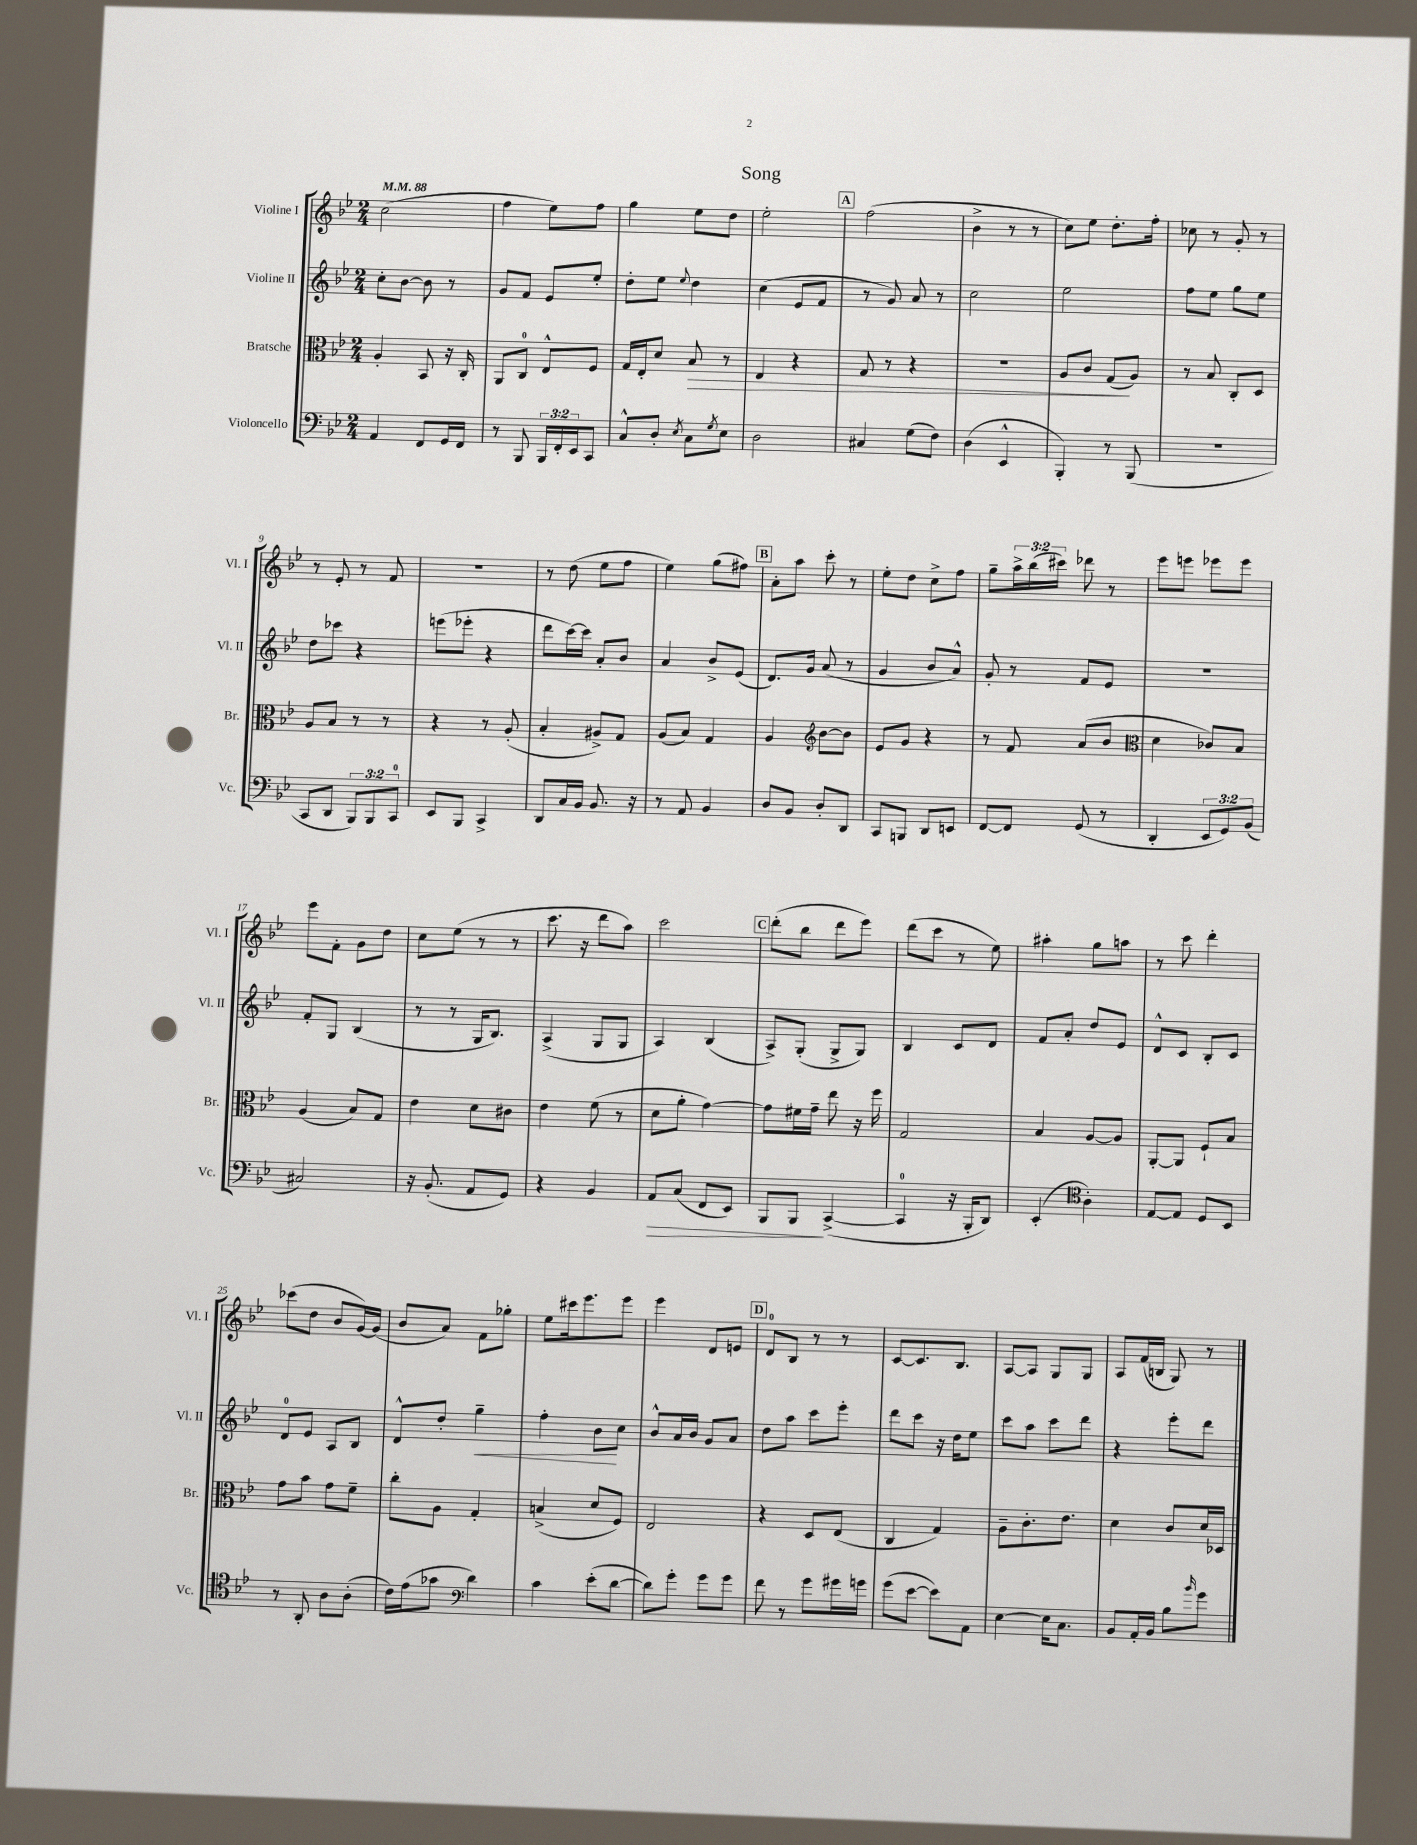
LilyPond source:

\header { title = "Song" }
<<
\new StaffGroup <<
\new Staff = "s0" \with { instrumentName = "Violine I" shortInstrumentName = "Vl. I" } {
    \clef treble \key bes \major \numericTimeSignature \time 2/4 \override Staff.TupletNumber.text = #tuplet-number::calc-fraction-text \tempo 4 = 88
    c''2( |
    f''4 ees''8) f''8 |
    g''4 ees''8 d''8 |
    ees''2-. |
    \mark \markup { \box "A" } f''2( |
    bes'4-> r8 r8 |
    c''8) ees''8 d''8.-. f''16-. |
    ces''8 r8 g'8-. r8 |
    r8 ees'8-. r8 f'8 |
    R2 |
    r8 d''8( ees''8 f''8 |
    ees''4) g''8( fis''8) |
    \mark \markup { \box "B" } a'8-. a''8 c'''8-. r8 |
    ees''8-. d''8 c''8-> f''8 |
    g''8-- \tuplet 3/2 { a''16-> bes''16( cis'''16) } des'''8 r8 |
    ees'''8 e'''8 ees'''8 ees'''8 |
    ees'''8 f'8-. g'8 d''8 |
    c''8 ees''8( r8 r8 |
    c'''8. r16 d'''8 a''8) |
    c'''2 |
    \mark \markup { \box "C" } d'''8-.( bes''8 d'''8 ees'''8) |
    d'''8( c'''8 r8 ees''8) |
    ais''4-. g''8 a''8 |
    r8 c'''8 d'''4-. |
    ces'''8( d''8 bes'8 g'16~) g'16( |
    bes'8 a'8) f'8 ges''8-. |
    ees''8 cis'''16 ees'''8. ees'''8 |
    ees'''4 d'8 e'8 |
    \mark \markup { \box "D" } d'8-0 bes8 r8 r8 |
    c'8~ c'8. bes8. |
    a8~ a8 g8 g8 |
    a8 f'16( b16 g8) r8 \bar "|." |
}
\new Staff = "s1" \with { instrumentName = "Violine II" shortInstrumentName = "Vl. II" } {
    \clef treble \key bes \major \numericTimeSignature \time 2/4
    c''8-. bes'8~ bes'8 r8 |
    g'8 f'8 ees'8 ees''8-. |
    d''8-. ees''8 \appoggiatura { ees''8 } d''4 |
    c''4( ees'8 f'8 |
    \mark \markup { \box "A" } r8 g'8) a'8 r8 |
    c''2 |
    ees''2 |
    f''8 ees''8 g''8 ees''8 |
    d''8 ces'''8 r4 |
    e'''8( ees'''8-. r4 |
    d'''8 c'''16~) c'''16 a'8-. bes'8 |
    a'4 bes'8-> ees'8( |
    \mark \markup { \box "B" } d'8.) g'16 a'8( r8 |
    g'4 bes'8 a'8-^) |
    g'8-. r8 f'8 ees'8 |
    r2 |
    f'8-. g8 bes4( |
    r8 r8 g16 bes8.) |
    a4->( g8 g8 |
    a4) bes4( |
    \mark \markup { \box "C" } a8->) g8-.( g8-> g8) |
    bes4 c'8 d'8 |
    f'8 a'8-. d''8 ees'8 |
    d'8-^ c'8 bes8-. c'8 |
    d'8-0 ees'8 a8 bes8 |
    d'8-^ d''8-. g''4--\< |
    f''4-. bes'8\! c''8 |
    bes'8-^ a'16 bes'16 g'8 a'8 |
    \mark \markup { \box "D" } d''8 a''8 c'''8 ees'''8-. |
    d'''8 c'''8 r16 d''16 ees''8 |
    c'''8 a''8 c'''8 d'''8 |
    r4 ees'''8-. d'''8 \bar "|." |
}
\new Staff = "s2" \with { instrumentName = "Bratsche" shortInstrumentName = "Br." } {
    \clef alto \key bes \major \numericTimeSignature \time 2/4
    a4-. bes,8 r16 c16-. |
    a,8 c8-0 ees8-^ f8 |
    g16 ees16-. d'8 bes8\> r8 |
    ees4 r4 |
    \mark \markup { \box "A" } g8 r8 r4 |
    r2 |
    a8 c'8 g8\!( a8) |
    r8 bes8 c8-. d8 |
    a8 bes8 r8 r8 |
    r4 r8 a8-.( |
    bes4-. ais8->) g8 |
    a8( bes8) g4 |
    \mark \markup { \box "B" } a4 \clef treble bes'8~ bes'8 |
    ees'8 g'8 r4 |
    r8 f'8 a'8( bes'8 |
    \clef alto d'4 ces'8) bes8 |
    a4( bes8) g8 |
    ees'4 d'8 cis'8 |
    ees'4 f'8( r8 |
    d'8 a'8-. g'4~) |
    \mark \markup { \box "C" } g'8 fis'16 g'16-- ees''8 r16 f''16 |
    g2 |
    bes4 a8~ a8 |
    a,8~-. a,8 f8-! bes8 |
    g'8 bes'8 g'8 f'8-- |
    c''8-. a8 g4-. |
    b4->( d'8 f8) |
    ees2 |
    \mark \markup { \box "D" } r4 d8 ees8( |
    c4 g4) |
    a8-- c'8.-. ees'8. |
    d'4 c'8 d'16 des16 \bar "|." |
}
\new Staff = "s3" \with { instrumentName = "Violoncello" shortInstrumentName = "Vc." } {
    \clef bass \key bes \major \numericTimeSignature \time 2/4 \override Staff.TupletNumber.text = #tuplet-number::calc-fraction-text
    a,4 f,8 g,16 f,16 |
    r8 bes,,8 \tuplet 3/2 { bes,,16 f,16-. ees,16 } c,8 |
    c8-^ d8-. \acciaccatura { ees8 } c8 \acciaccatura { g8 } ees8 |
    d2 |
    \mark \markup { \box "A" } cis4 g8( f8) |
    d4( ees,4-^ |
    bes,,4-.) r8 bes,,8( |
    r2 |
    c,8 d,8 \tuplet 3/2 { bes,,8) bes,,8 c,8-0 } |
    ees,8 bes,,8 c,4-> |
    d,8 c16 bes,16 bes,8. r16 |
    r8 a,8 bes,4 |
    \mark \markup { \box "B" } d8 bes,8 d8-. d,8 |
    c,8 b,,8 d,8 e,8 |
    f,8~ f,8 g,8( r8 |
    d,4-. \tuplet 3/2 { ees,8 g,8) bes,8( } |
    cis2) |
    r16 bes,8.-.( a,8 g,8) |
    r4 bes,4 |
    a,8\> c8( f,8 ees,8) |
    \mark \markup { \box "C" } bes,,8 bes,,8\! c,4~->( |
    c,4-0 r16 bes,,16-. d,8) |
    ees,4-.( \clef tenor a4-.) |
    ees8~ ees8 d8 bes,8 |
    r8 a,8-. a8 a8-.( |
    c'16) ees'16( ges'8 \clef bass d'4) |
    c'4 ees'8-.( d'8~ |
    d'8) g'8-. g'8 g'8 |
    \mark \markup { \box "D" } f'8 r8 g'8 gis'16 g'16 |
    g'8( ees'8~ ees'8) a,8 |
    ees4~ ees16 c8. |
    bes,8 a,16-. bes,16 bes8 \grace { bes'16 } g'8 \bar "|." |
}
>>
>>
